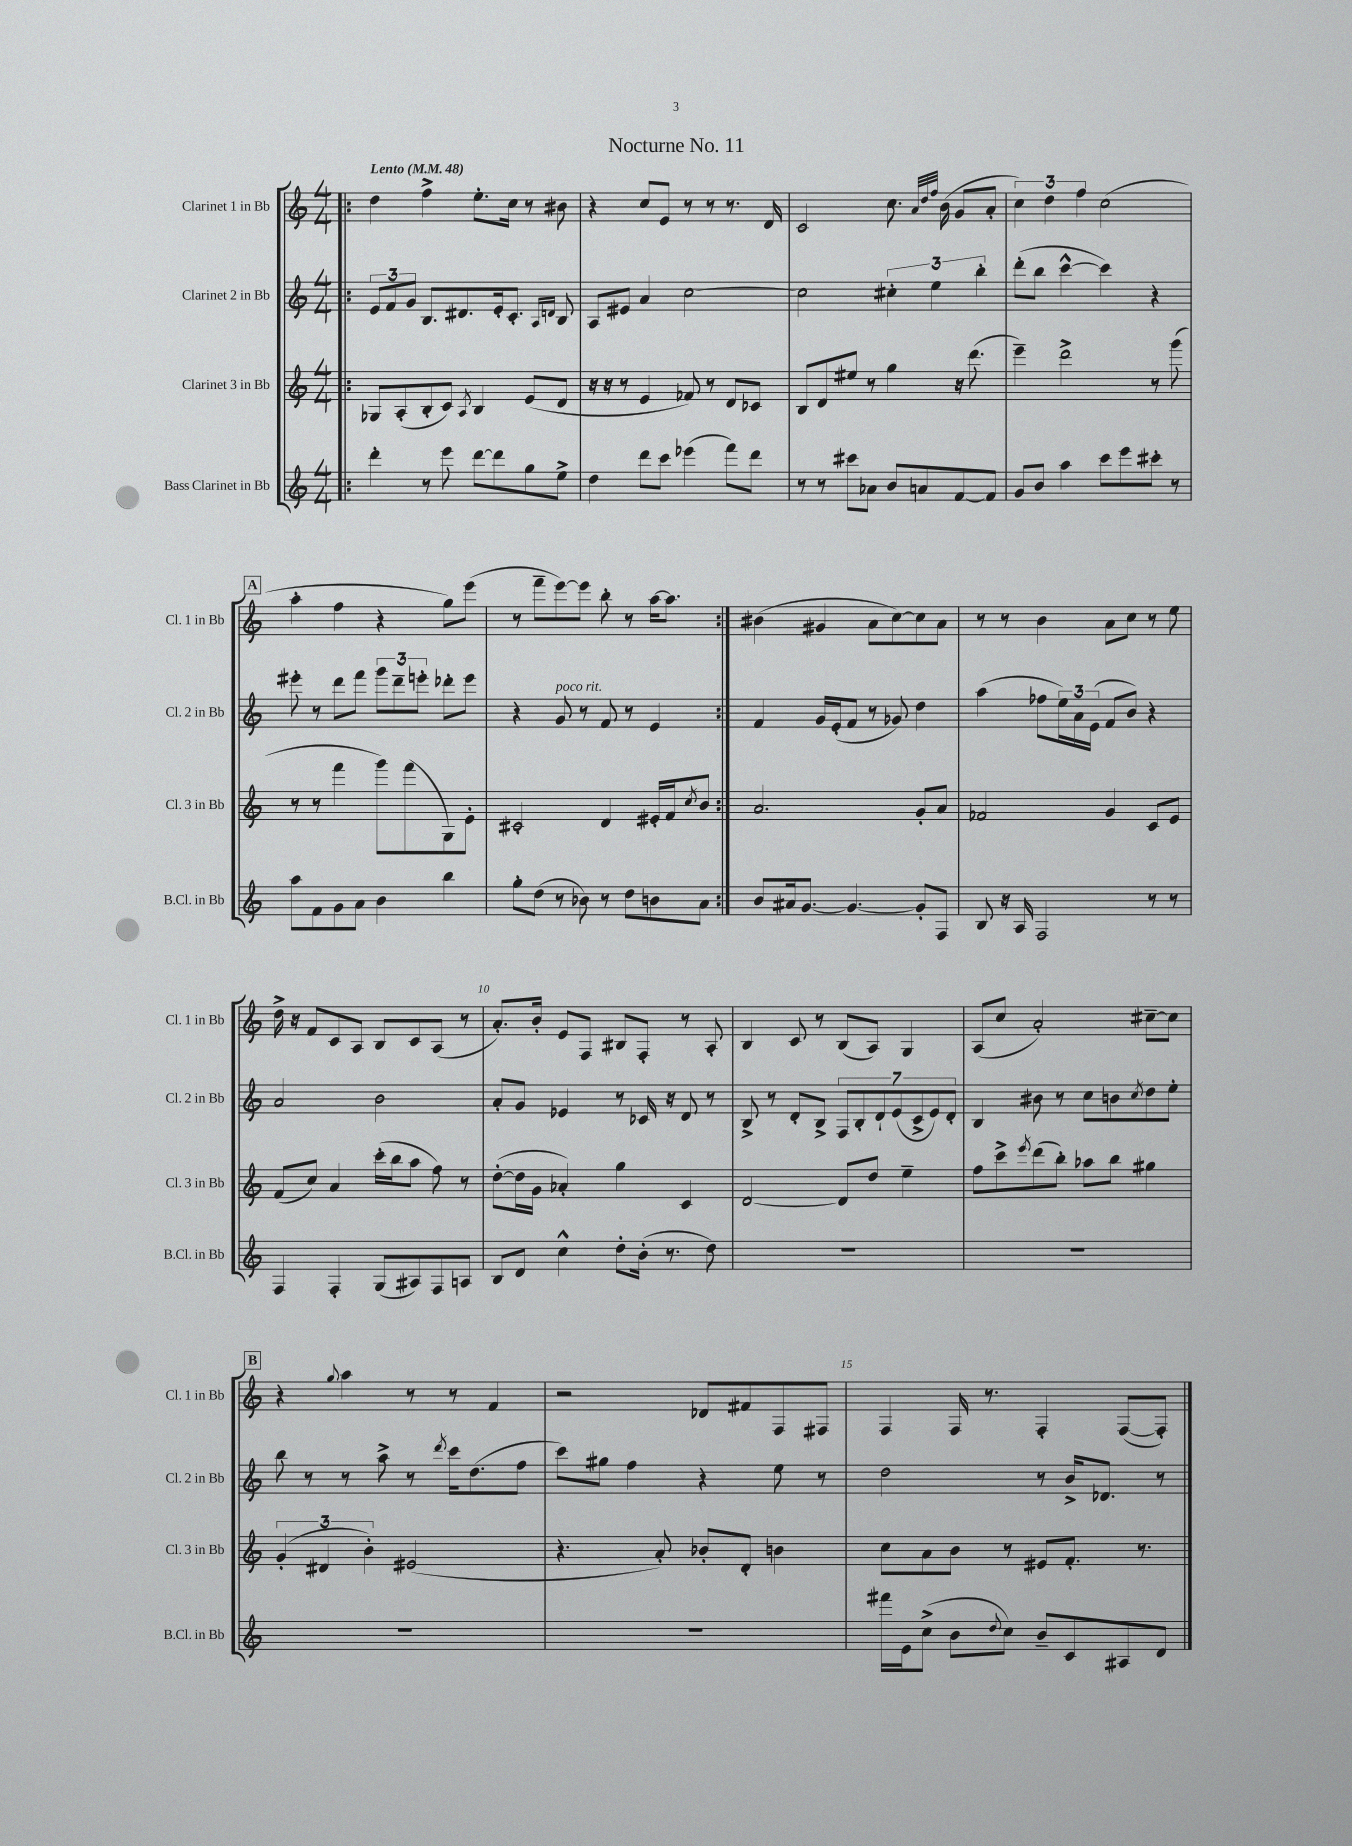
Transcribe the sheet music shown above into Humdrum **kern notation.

**kern	**kern	**kern	**kern
*staff4	*staff3	*staff2	*staff1
*clefG2	*clefG2	*clefG2	*clefG2
*k[]	*k[]	*k[]	*k[]
*M4/4	*M4/4	*M4/4	*M4/4
*MM48	*MM48	*MM48	*MM48
=!|:	=!|:	=!|:	=!|:
4ddd'\	8G-/L	12e/L	4dd\
.	.	12f/	.
.	(8A'/	.	.
.	.	12g/J	.
8r	8B'/	8.B/L	4ff^\
8eee\	8c/J)	.	.
.	.	8.d#/	.
.	8qA/	.	.
[8ddd\L	4B/	.	8.ee'\L
8ddd\]	.	16e'/k	.
.	.	8.c'/J	16cc\Jk
8gg\	(8e/L	.	8r
.	.	16qqA/LL	.
.	.	16qqd/JJ	.
8ee^\J	8d/J	8B/	8b#\
=	=	=	=
4dd\	16r	8A/L	4r
.	16r	.	.
.	8r	8e#/J	.
8ddd\L	4e/	4a/	8cc/L
8ccc\J	.	.	8e/J
(4eee-\	8f-/)	[2cc\	8r
.	8r	.	8r
8fff\L)	8d/L	.	8.r
8ddd\J	8c-/J	.	.
.	.	.	16d/
=	=	=	=
8r	8B/L	2cc\]	2c/
8r	8d/	.	.
8ccc#\L	8ee#/J	.	.
8a-\J	8r	.	.
8b/L	4gg\	6cc#'\	8.cc\
8a/	.	.	.
.	.	6ee\	.
.	.	.	32qqa/LLL
.	.	.	32qqdd/
.	.	.	32qqff/JJJ
.	.	.	(16b\
[8f/	16r	.	8g/L
.	(8.ddd\	.	.
.	.	6bb'\	.
8f/]J	.	.	8a'/J
=	=	=	=
8g/L	4eee~\)	(8ddd'\L	6cc\)
8b/J	.	8bb\J	.
.	.	.	6dd\
4aa\	2ddd^\	[4ccc^^\	.
.	.	.	6ff\
8ccc\L	.	4ccc\])	(2cc\
8eee\	.	.	.
8ccc#'\J	8r	4r	.
8r	(8ggg\	.	.
=	=	=	=
8aa\L	8r	8eee#'\	4aa'\
8f\	8r	8r	.
8g\	4fff\	8ddd\L	4ff\
8a\J	.	8fff\J	.
4b\	8ggg\L)	12ggg\L	4r
.	.	12ddd~\	.
.	(8fff\	.	.
.	.	12eee'\J	.
4bb\	8G\)	8ddd-'\L	8gg\L)
.	8e'\J	8eee\J	(8eee\J
=	=	=	=
8gg'\L	2c#'/	4r	8r
(8dd\J	.	.	8fff~\L
8r	.	8g/	[8eee\)
8b-\)	.	8r	8eee\]J
8r	4d/	8f/	8bb'\
8dd\L	.	8r	8r
8b\	16e#'/LL	4e/	[16aa\LK
.	16f/J	.	8.aa\]J
.	8qcc/	.	.
8a\J	8b/J	.	.
=:|!	=:|!	=:|!	=:|!
8b/L	2.a/	4f/	(4b#\
16a#/k	.	.	.
[8.g/J	.	.	.
.	.	16g/LL	4g#/
.	.	(16e'/J	.
4.g/_	.	8f/J	.
.	.	8r	8a\L
.	.	8g-/)	[8cc\)
8g'/]L	8g'/L	4dd\	8cc\]
8F/J	8a/J	.	8a\J
=	=	=	=
8B/	2f-/	(4aa\	8r
16r	.	.	8r
16A/	.	.	.
2F/	.	8ff-\L	4b\
.	.	24ee\L)	.
.	.	24a\	.
.	.	(24e\JJ	.
.	4g/	8f/L	8a\L
.	.	8b/J)	8cc\J
8r	8c/L	4r	8r
8r	8e/J	.	8ee\
=	=	=	=
4F/	(8f/L	2a/	16dd^\
.	.	.	16r
.	8cc/J)	.	8f/L
4F'/	4a/	.	8c/
.	.	.	8A/J
(8G/L	(16ccc'\LL	2b\	8B/L
.	16bb\J	.	.
8A#/)	8aa\J	.	8c/
8F/	8ff\)	.	(8A/J
8A/J	8r	.	8r
=	=	=	=
8B/L	([8dd'\L	8a'/L	8.a'/L)
8d/J	16dd\]L	8g/J	.
.	16g\JJ	.	16b'/Jk
4cc^^\	4a-'/)	4e-/	8e/L
.	.	.	8F/J
8dd'\L	4gg\	8r	8B#/L
(16b'\Jk	.	16c-/	8F'/J
8.r	.	16r	.
.	4c/	8d/	8r
8dd\)	.	8r	8A'/
=	=	=	=
1r	[2d/	8B^/	4B/
.	.	8r	.
.	.	8d'/L	8c/
.	.	8B^/J	8r
.	8d/]L	14F/L	(8B/L
.	.	14B'/	.
.	8dd/J	.	8A/J)
.	.	14d`/	.
.	.	(14e/	.
.	4ee~\	.	4G/
.	.	14c^/	.
.	.	14e/)	.
.	.	14d'/J	.
=	=	=	=
1r	8ff\L	4B/	(8A/L
.	8ccc^\	.	8cc/J
.	8qeee/	.	.
.	(8ddd\	8b#\	2a'/)
.	8bb'\J)	8r	.
.	8aa-\L	8cc\L	.
.	8bb\J	8b\	.
.	.	8qcc/	.
.	4gg#\	8dd\	[8cc#~\L
.	.	8ee'\J	8cc#\]J
=	=	=	=
1r	(6g'/	8bb\	4r
.	.	8r	.
.	6d#/	.	.
.	.	.	8qqgg/
.	.	8r	4aa\
.	6b'\)	.	.
.	.	8aa^\	.
.	(2e#/	8r	8r
.	.	8qddd/	.
.	.	16ccc\LK	8r
.	.	(8.dd\	.
.	.	.	4f/
.	.	8ff\J	.
=	=	=	=
1r	4.r	8ccc\L)	2r
.	.	8gg#\J	.
.	.	4ff\	.
.	8a'/)	.	.
.	8b-'/L	4r	8d-/L
.	8d'/J	.	8f#/
.	4b\	8ee\	8F/
.	.	8r	8F#/J
=	=	=	=
16fff#\LL	8cc\L	2dd\	4F/
16e\J	.	.	.
(8cc^\J	8a\	.	.
8b\L	8b\J	.	16F/
.	.	.	8.r
8qqdd/	.	.	.
8cc\J)	8r	.	.
8b~/L	8e#/L	8r	4F'/
8c/	8.f'/J	16b^/LK	.
.	.	8.d-/J	.
8A#/	.	.	([8F/L
.	8.r	.	.
8d/J	.	8r	8F'/]J)
==	==	==	==
*-	*-	*-	*-
